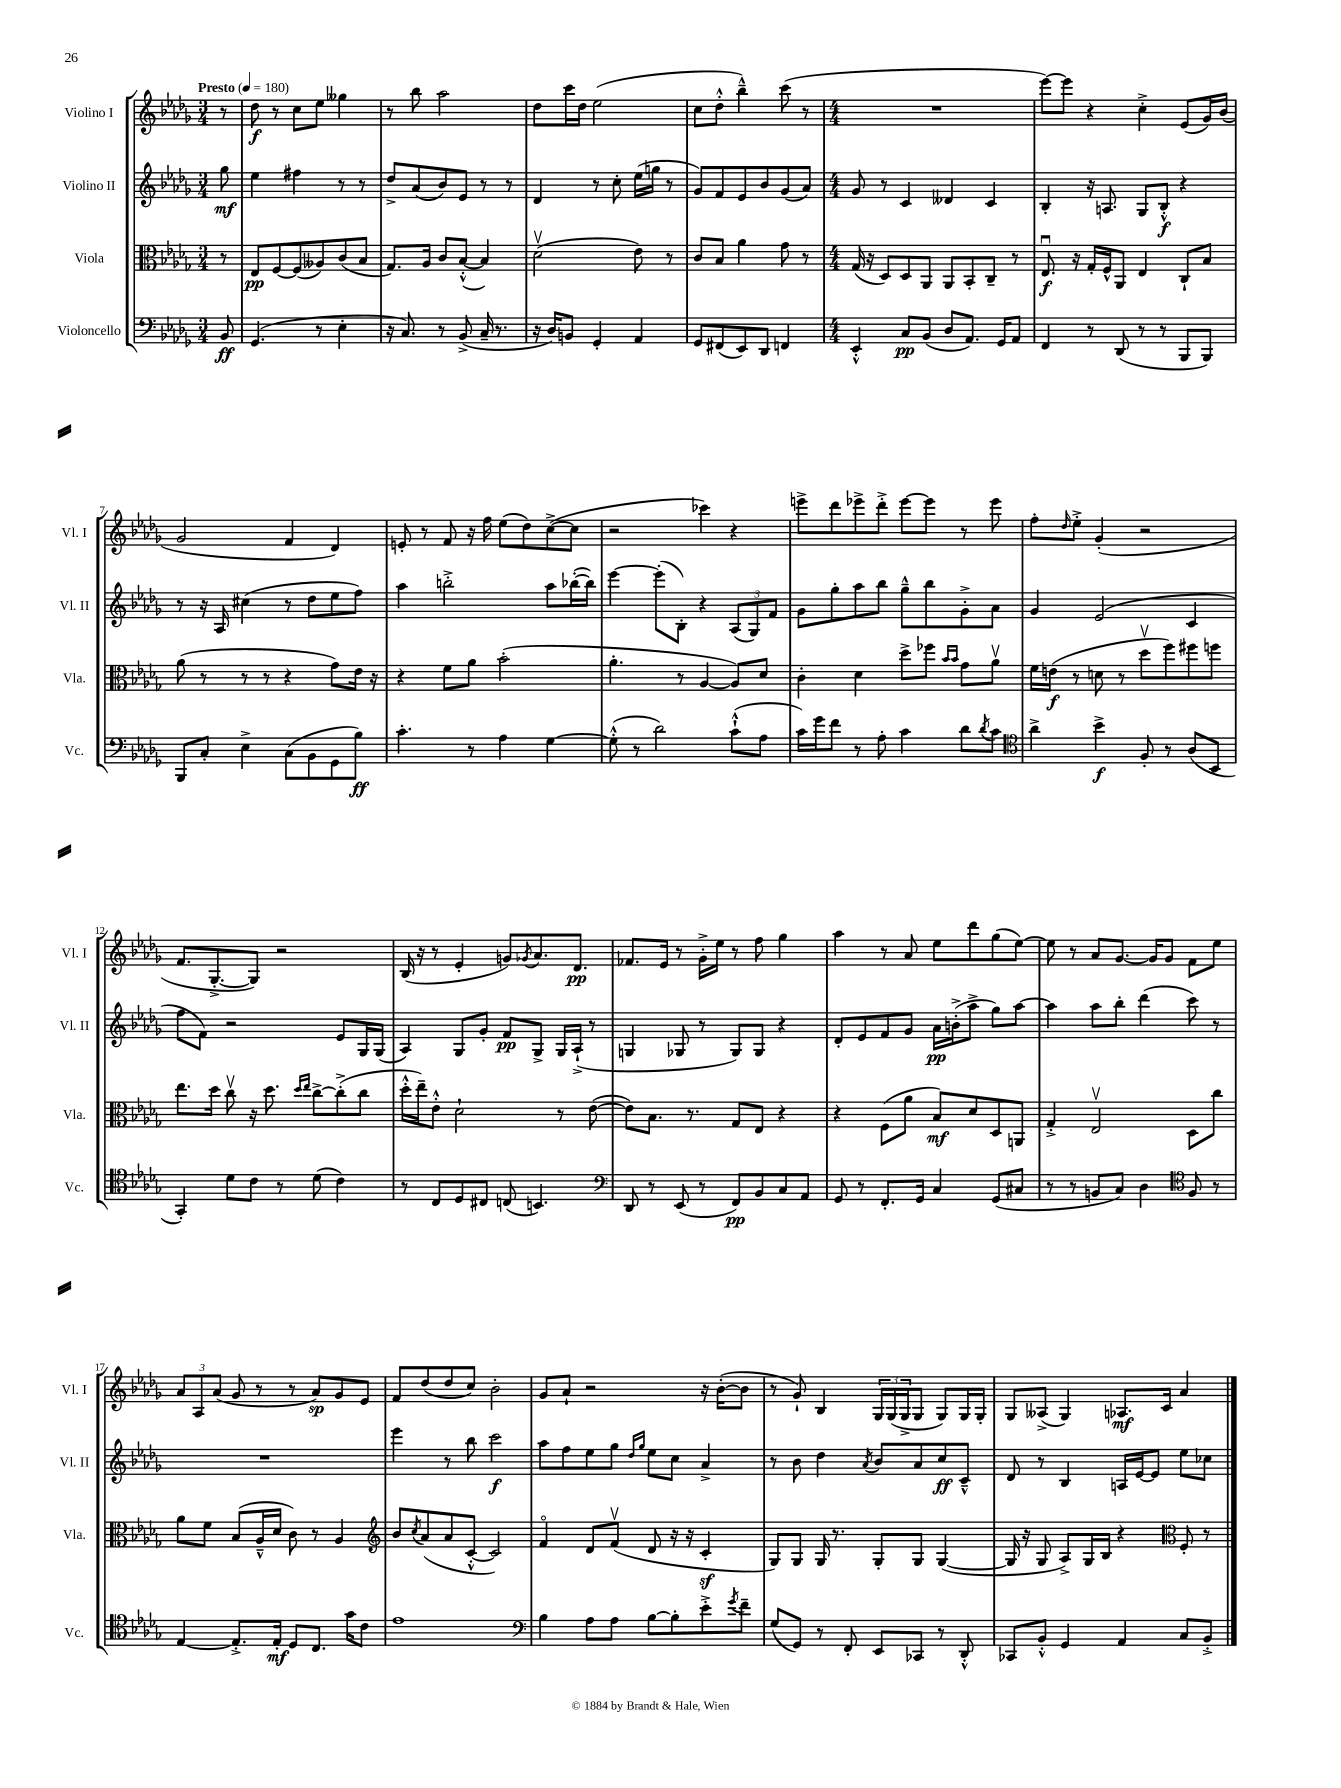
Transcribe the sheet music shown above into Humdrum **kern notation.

**kern	**kern	**kern	**kern
*staff4	*staff3	*staff2	*staff1
*clefF4	*clefC3	*clefG2	*clefG2
*k[b-e-a-d-g-]	*k[b-e-a-d-g-]	*k[b-e-a-d-g-]	*k[b-e-a-d-g-]
*M3/4	*M3/4	*M3/4	*M3/4
*MM180	*MM180	*MM180	*MM180
8BB-	8r	8gg-	8r
=	=	=	=
(4.GG-	8E-	4ee-	8dd-
.	[8F	.	8r
.	(8F]	4ff#	8cc
8r	8A--)	.	8ee-
4E-'	(8c	8r	4gg--
.	8B-	8r	.
=	=	=	=
16r	8.G-)	8dd-^	8r
8.C)	.	.	.
.	.	(8a-	8bb-
.	16A-	.	.
8r	8c	8b-)	2aa-
(8BB-^	([8B-'^^	8e-	.
16C~	4B-])	8r	.
8.r	.	.	.
.	.	8r	.
=	=	=	=
16r	(2d-v	4d-	8dd-
16D-)	.	.	.
8BB	.	.	16ccc
.	.	.	16dd-
4GG-'	.	8r	(2ee-
.	.	8cc'	.
4AA-	8e-)	(16ee-	.
.	.	16gg	.
.	8r	8r	.
=	=	=	=
8GG-	8c	8g-)	8cc
(8FF#	8B-	8f	8dd-'^^
8EE-)	4a-	8e-	4bb-~^^)
8DD-	.	8b-	.
4FF	8g-	(8g-	(8ccc
.	8r	8a-)	8r
=	=	=	=
*M4/4	*M4/4	*M4/4	*M4/4
4EE-'^^	(16G-	8g-	1r
.	16r	.	.
.	8D-)	8r	.
8C	8D-	4c	.
(8BB-	8AA-	.	.
8D-	8AA-	4d--	.
8.AA-)	8BB-'	.	.
.	8C~	4c	.
16GG-	.	.	.
8AA-	8r	.	.
=	=	=	=
4FF	8.E-u	4B-'	[8eee-)
.	.	.	8eee-]
.	16r	.	.
8r	16G-'	16r	4r
.	16F^^	8.A	.
(8DD-	8AA-	.	.
8r	4E-	8G-	4cc'^
8r	.	8B-'^^	.
8BBB-	8C`	4r	(8e-
8BBB-)	8B-	.	16g-)
.	.	.	(16b-
=	=	=	=
8BBB-	(8a-	8r	2g-
8C'	8r	16r	.
.	.	16A-	.
4E-^	8r	(4cc#	.
.	8r	.	.
(8C	4r	8r	4f
8BB-	.	8dd-	.
8GG-	8g-)	8ee-	4d-)
8B-)	16e-	8ff)	.
.	16r	.	.
=	=	=	=
4.c'	4r	4aa-	8e'
.	.	.	8r
.	8f	2bb'^	8f
8r	8a-	.	16r
.	.	.	16ff
4A-	(2b-'	.	(8ee-
.	.	.	8dd-)
[4G-	.	8aa-	([8cc^
.	.	([16bb-'	8cc]
.	.	16bb-])	.
=	=	=	=
(8G-'^^]	4.a-'	[4eee-	2r
8r	.	.	.
2d-)	.	(8eee-']	.
.	8r	8B-')	.
.	[4A-	4r	4ccc-)
(8c`^^	8A-])	(12A-	4r
.	.	12G-)	.
8A-	8d-	.	.
.	.	12f	.
=	=	=	=
16c)	4c'	8g-	8eee^
16g-	.	.	.
8f	.	8gg-'	8ddd-
8r	4d-	8aa-	8eee-^
8A-'	.	8bb-	8ddd-'^
4c	8dd-^	8gg-~^^	[8eee-
.	8ff-	8bb-	8eee-]
.	16qqb-	.	.
.	16qqb-	.	.
8d-	8g-	8g-'^	8r
8qd-	.	.	.
8c	8a-v	8a-	8eee-
=	=	=	=
*clefC4	*	*	*
4a-^	16f	4g-	8ff'
.	(16e	.	.
.	.	.	16qqdd-
.	8r	.	8ee-'^
4b-^	8d	(2e-	(4g-'
.	8r	.	.
8F'	8dd-v	.	2r
8r	8ff)	.	.
(8A-	8ff#	4c	.
8BB-	8ff	.	.
=	=	=	=
4GG-')	8.ee-	8ff	8.f
.	.	8f)	.
.	16dd-	.	[8.G-'^
8d-	8ccv	2r	.
8c	16r	.	8G-])
.	8.dd-	.	.
8r	.	.	2r
.	16qqdd-	.	.
.	16qqee-	.	.
(8d-	[8cc^	.	.
4c)	(8cc'^]	8e-	.
.	8cc	16G-	.
.	.	(16G-	.
=	=	=	=
8r	16dd-'^^	4A-)	(16B-
.	16ee-~)	.	16r
8C	8e-'^^	.	8r
8D-	2d-`	8G-	4e-'
8C#	.	8g-'	.
(8C	.	8f	8g)
.	.	.	8qg-
4.BB)	.	8G-^	8.a-
.	8r	16G-	.
.	.	(16A-`^	8.d-
.	([8e-	8r	.
=	=	=	=
*clefF4	*	*	*
8DD-	8e-])	4G	8.f-
8r	8.B-	.	.
.	.	.	16e-
(8EE-	.	8G-	8r
.	8.r	.	.
8r	.	8r	16g-'^
.	.	.	16ee-
8FF)	8G-	8G-)	8r
8BB-	8E-	8G-	8ff
8C	4r	4r	4gg-
8AA-	.	.	.
=	=	=	=
8GG-	4r	8d-'	4aa-
8r	.	8e-	.
8.FF'	(8F	8f	8r
.	8a-	8g-	8a-
16GG-	.	.	.
4C	8B-)	16a-	8ee-
.	.	(16b'^	.
.	8d-	8aa-^	8ddd-
(8GG-	8D-	8gg-)	(8gg-
8C#	8AA	[8aa-	[8ee-)
=	=	=	=
8r	4G-'^	4aa-]	8ee-]
8r	.	.	8r
8BB	2E-v	8aa-	8a-
8C)	.	8bb-'	[8.g-
4D-	.	(4ddd-	.
.	.	.	16g-]
.	.	.	8g-
*clefC4	*	*	*
8F	8D-	8ccc)	8f
8r	8cc	8r	8ee-
=	=	=	=
[4E-	8a-	1r	12a-
.	.	.	12A-
.	8f	.	.
.	.	.	(12a-
8.E-'^]	(8B-	.	8g-
.	16A-~^^	.	8r
16E-'	16d-	.	.
8D-	8c)	.	8r
8.C	8r	.	8a-)
.	4A-	.	8g-
16g-	.	.	.
8c	.	.	8e-
=	=	=	=
*	*clefG2	*	*
1e-	8b-	4eee-	8f
.	8qcc	.	.
.	(8a-	.	(8dd-
.	8a-	8r	8dd-
.	[8c'^^	8bb-	8cc)
.	2c])	2ccc	2b-'
=	=	=	=
*clefF4	*	*	*
4B-	4fo	8aa-	8g-
.	.	8ff	8a-`
8A-	8d-	8ee-	2r
8A-	(8fv	8gg-	.
.	.	16qqdd-	.
.	.	16qqgg-	.
[8B-	8d-	8ee-	.
8B-']	16r	8cc	.
.	16r	.	.
8e-'^	4c'	4a-^	16r
.	.	.	([16b-'
8qg-	.	.	.
8f~	.	.	8b-]
=	=	=	=
(8G-	8G-)	8r	8r
8GG-)	8G-	8b-	8g-`)
8r	16G-	4dd-	4B-
.	8.r	.	.
8FF'	.	.	.
.	.	8qa-	.
8EE-	8G-'	8b-	24G-
.	.	.	(24G-
.	.	.	24G-^
8CC-	8G-	8a-	8G-
8r	([4G-	8cc	8G-)
8DD-'^^	.	8c~^^	16G-
.	.	.	16G-'
=	=	=	=
8CC-	16G-]	8d-	8G-
.	16r	.	.
8BB-'^^	8G-	8r	(8A--^
4GG-	8A-^)	4B-	4G-)
.	16G-	.	.
.	16B-	.	.
4AA-	4r	16A	8.A-
.	.	[16e-	.
.	.	8e-]	.
.	.	.	16c
*	*clefC3	*	*
8C	8F'	8ee-	4a-
8BB-'^	8r	8cc-	.
==	==	==	==
*-	*-	*-	*-
